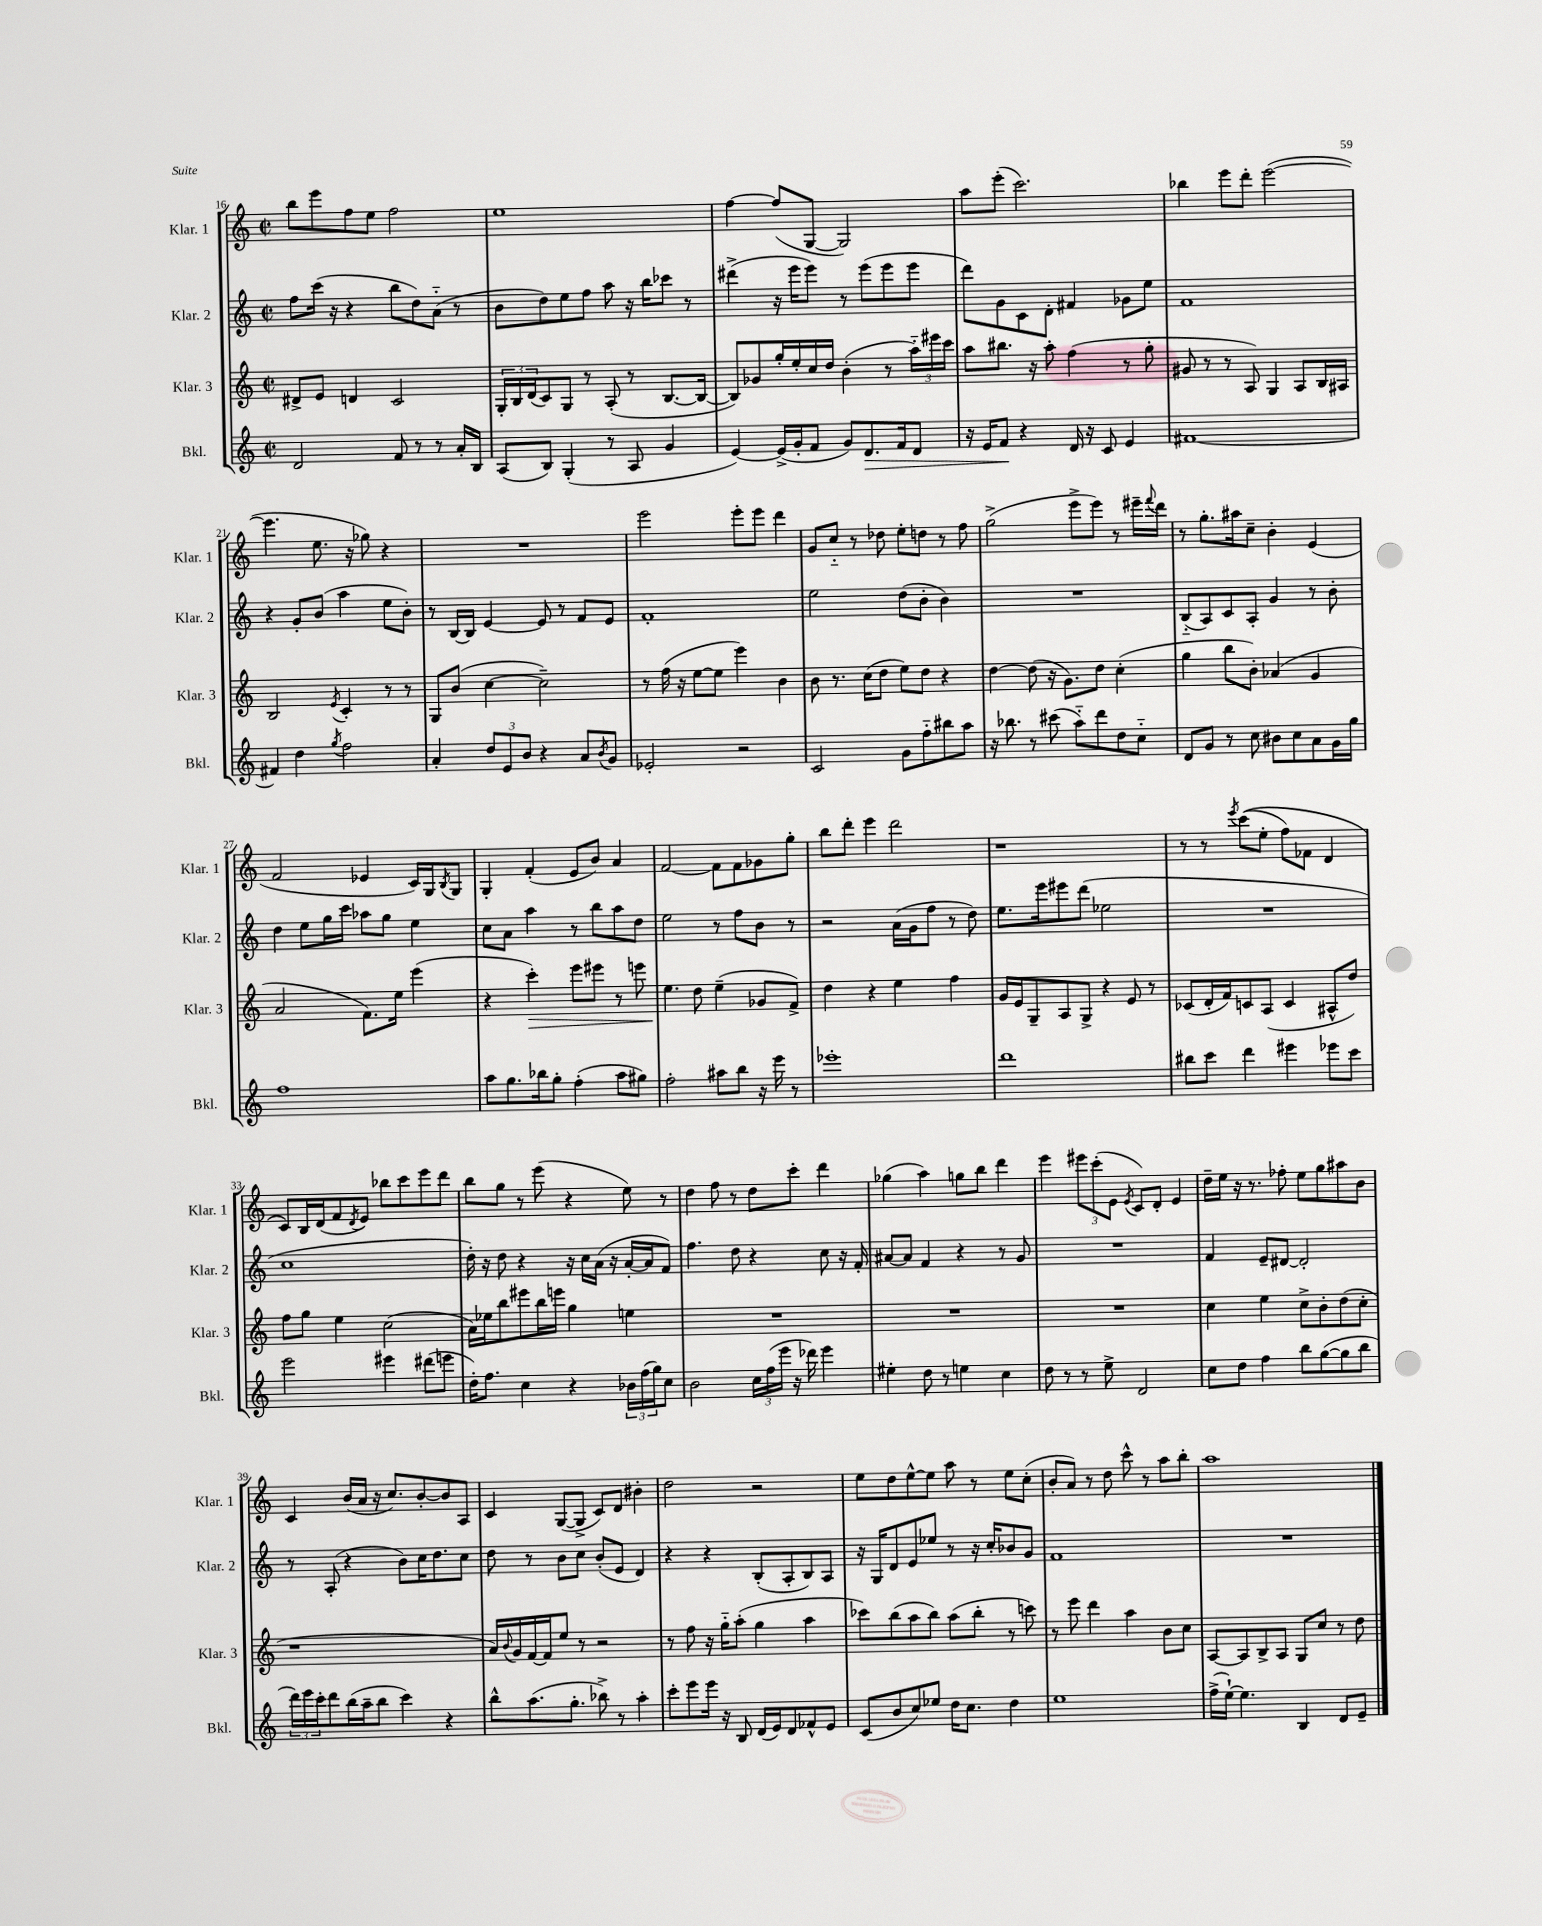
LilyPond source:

<<
\new StaffGroup <<
\new Staff = "s0" \with { instrumentName = "Klar. 1" shortInstrumentName = "Klar. 1" } {
    \clef treble \key c \major \defaultTimeSignature \time 2/2
    b''8 e'''8 f''8 e''8 f''2 |
    e''1 |
    f''4~ f''8( g8~ g2) |
    a''8 e'''8-.( c'''2.) |
    bes''4 e'''8 d'''8-. e'''2~( |
    e'''4. e''8. r16 ges''8) r4 |
    R1 |
    e'''2 e'''8-. e'''8 d'''4 |
    g'8 c''8-_ r8 des''8 e''8-. d''8 r8 f''8 |
    g''2->( e'''8-> e'''8) r8 eis'''16-- \appoggiatura { f'''8 } d'''16 |
    r8 g''8.-. ais''16 c''8-- b'4-. e'4( |
    f'2 ees'4 c'16) g16 \acciaccatura { b8 } g8 |
    g4-. f'4-.( e'8 b'8) a'4 |
    f'2~ f'8 f'8 ges'8 g''8-. |
    b''8 d'''8-. e'''4 d'''2 |
    r1 |
    r8 r8 \acciaccatura { e'''8 } c'''8(\( e''8-. f''8) fes'8 d'4 |
    c'8\) b16 d'16( f'8 \acciaccatura { d'8 } e'8) bes''8 c'''8 e'''8 d'''8 |
    b''8 g''8 r8 e'''8( r4 e''8) r8 |
    d''4 f''8 r8 d''8 c'''8-. d'''4 |
    ges''4( a''4) g''8 b''8 d'''4 |
    e'''4 \tuplet 3/2 { eis'''8 c'''8-.( e'8 } \acciaccatura { e'8 } c'8) d'8-. e'4 |
    d''16-- e''16 r16 r8. fes''8-. e''8 g''8 ais''8 b'8 |
    c'4 b'16( a'16 r16 c''8.) b'8~-. b'8 a8 |
    c'4 g8~( g8-> c'8) d'8 bis'4-. |
    d''2 r2 |
    e''8 d''8 e''8~-^ e''8 a''8 r8 e''8 c''8-.( |
    b'8-. a'8) r8 d''8 c'''8-^ r8 a''8 b''8-. |
    a''1 \bar "|." |
}
\new Staff = "s1" \with { instrumentName = "Klar. 2" shortInstrumentName = "Klar. 2" } {
    \clef treble \key c \major \defaultTimeSignature \time 2/2
    f''8 c'''16( r16 r4 b''8 d''8) a'8-_( r8 |
    b'8 d''8) e''8 f''8 a''8 r16 b''16 ces'''8 r8 |
    dis'''4->( r16 e'''16 e'''8) r8 e'''8( e'''8 e'''8 |
    d'''8) g'8 c'8 d'8-. fis'4 ges'8 e''8 |
    f'1 |
    r4 g'8-. b'8( a''4 e''8 b'8-.) |
    r8 b16~ b16 e'4~ e'8 r8 f'8 e'8 |
    f'1-. |
    e''2 d''8( b'8-. b'4) |
    R1 |
    b8-_( a8) c'8 a8-. g'4 r8 b'8-. |
    d''4 e''8 g''16 c'''16 aes''8 g''8 e''4 |
    c''8 a'8 a''4 r8 b''8 a''8 d''8 |
    e''2 r8 f''8 b'8 r8 |
    r2 a'16( g'16 f''8 r8 d''8) |
    e''8. e'''16 eis'''8 d'''8( ees''2 |
    R1 |
    c''1 |
    d''16-.) r16 d''8 r4 r16 c''16 a'16( r16 a'16~-. a'16 f'8) |
    f''4. d''8 r4 c''8 r16 f'16-. |
    ais'8~ ais'8 f'4 r4 r8 g'8 |
    R1 |
    f'4 e'8-- dis'8~ dis'2-. |
    r8 a8-.( r4 b'8) c''16 d''8. c''8 |
    d''8 r8 b'8 c''8 b'8-.( e'8 d'4) |
    r4 r4 b8-.( a8-. b8) a8 |
    r16 g16 d'8 e'8 ees''8 r8 r16 c''16-. bes'8 g'8 |
    f'1 |
    R1 \bar "|." |
}
\new Staff = "s2" \with { instrumentName = "Klar. 3" shortInstrumentName = "Klar. 3" } {
    \clef treble \key c \major \defaultTimeSignature \time 2/2
    dis'8-> e'8 d'4 c'2 |
    \tuplet 3/2 { g16-. b16 d'16( } c'8) g8 r8 a8-.( r8 b8.~ b16~ |
    b8) ges'8 g''16-. e''16-. c''16 d''16 b'4-.( r8 \tuplet 3/2 { a''16-_) eis'''16 c'''16 } |
    a''8 bis''8. r16 a''8-. f''4( r8 g''8-. |
    gis'8 r8 r8 a8) g4 a8 b16 ais16 |
    b2 \acciaccatura { e'8 } c'4-. r8 r8 |
    g8 b'8( c''4~ c''2--) |
    r8 f''16( r16 e''8~ e''8 e'''4) b'4 |
    b'8 r8. c''16( d''8 e''8) d''8 r4 |
    d''4~ d''8( r16 g'8.) d''8 c''4-.( |
    g''4 b''8 b'8-.) aes'4( g'4 |
    a'2 f'8.) e''16 e'''4( |
    r4 c'''4-.\>) e'''8 eis'''8 r8 e'''8 |
    e''4.\! d''8 e''4--( ges'8 f'8->) |
    d''4 r4 e''4 f''4 |
    g'16 e'16 g8-- a8 g8-> r4 e'8 r8 |
    ces'8( d'16-. f'16) c'8 a8( c'4 ais8-^ d''8) |
    f''8 g''8 e''4 c''2( |
    a'16) ees''16 b''8 eis'''8 b''16 e'''16 g''4 e''4 |
    R1 |
    R1 |
    R1 |
    c''4 e''4 c''8-> b'8-. d''8( c''8-. |
    r1 |
    a'16) \appoggiatura { b'8 } g'16 f'16~ f'16 e''8 r8 r2 |
    r8 f''8 r16 g''16-_ a''8-.( g''4 a''4 |
    ces'''8) b''8( a''8 b''8) a''8( b''8-. r8 c'''8) |
    r8 e'''8 d'''4 a''4 b'8 c''8 |
    a8~ a8 b8-> a8 g8 c''8 r8 d''8 \bar "|." |
}
\new Staff = "s3" \with { instrumentName = "Bkl." shortInstrumentName = "Bkl." } {
    \clef treble \key c \major \defaultTimeSignature \time 2/2
    d'2 f'8 r8 r8 a'16-. b16 |
    a8( b8) g4-.( r8 a8 g'4 |
    e'4~) e'16->( g'16-. f'8 g'8) d'8.\> f'16 d'8 |
    r16 e'16 f'8\! r4 d'16 r16 c'8 e'4 |
    fis'1~ |
    fis'4 d''4 \acciaccatura { g''8 } f''2 |
    a'4-. \tuplet 3/2 { d''8 e'8 b'8 } r4 a'8 \acciaccatura { b'8 } g'8 |
    ees'2-. r2 |
    c'2 g'8 f''8-_ bis''8 a''8 |
    r16 bes''8. r8 cis'''8( a''8-_) d'''8 d''8 c''8-_ |
    d'8 g'8 r8 c''8 bis'8 c''8 a'8 g'16 g''16 |
    f''1 |
    a''8 g''8. bes''16 g''8-. f''4-.( a''8 gis''8) |
    f''2-. ais''8 b''8 r16 e'''16 r8 |
    ees'''1-. |
    d'''1 |
    bis''8 c'''8 d'''4 eis'''4 ees'''8 c'''8 |
    e'''2 eis'''4 dis'''8( e'''8 |
    d''16-.) f''8. c''4 r4 \tuplet 3/2 { bes'16 f''16( g''16) } c''8 |
    b'2 \tuplet 3/2 { c''16 f''16( e'''16 } r16 des'''16) e'''4 |
    eis''4-. d''8 r8 e''4 c''4 |
    d''8 r8 r8 e''8-> d'2 |
    c''8 d''8 f''4 b''8 g''8~( g''8 b''8 |
    \tuplet 3/2 { d'''16) e'''16 c'''16-. } d'''8 b''16( a''16-- b''8 c'''4) r4 |
    b''8-^ a''8.( g''8.-. bes''8->) r8 a''4-. |
    c'''8-. e'''8 e'''16 r16 b8 d'16( e'16) d'8 fes'8-^ e'8 |
    c'8( b'8 c''8) ees''8 d''16 c''8. d''4 |
    e''1 |
    f''16->( e''16~-!) e''4. b4 d'8 e'8-- \bar "|." |
}
>>
>>
\layout { \context { \Score currentBarNumber = #16 } }
